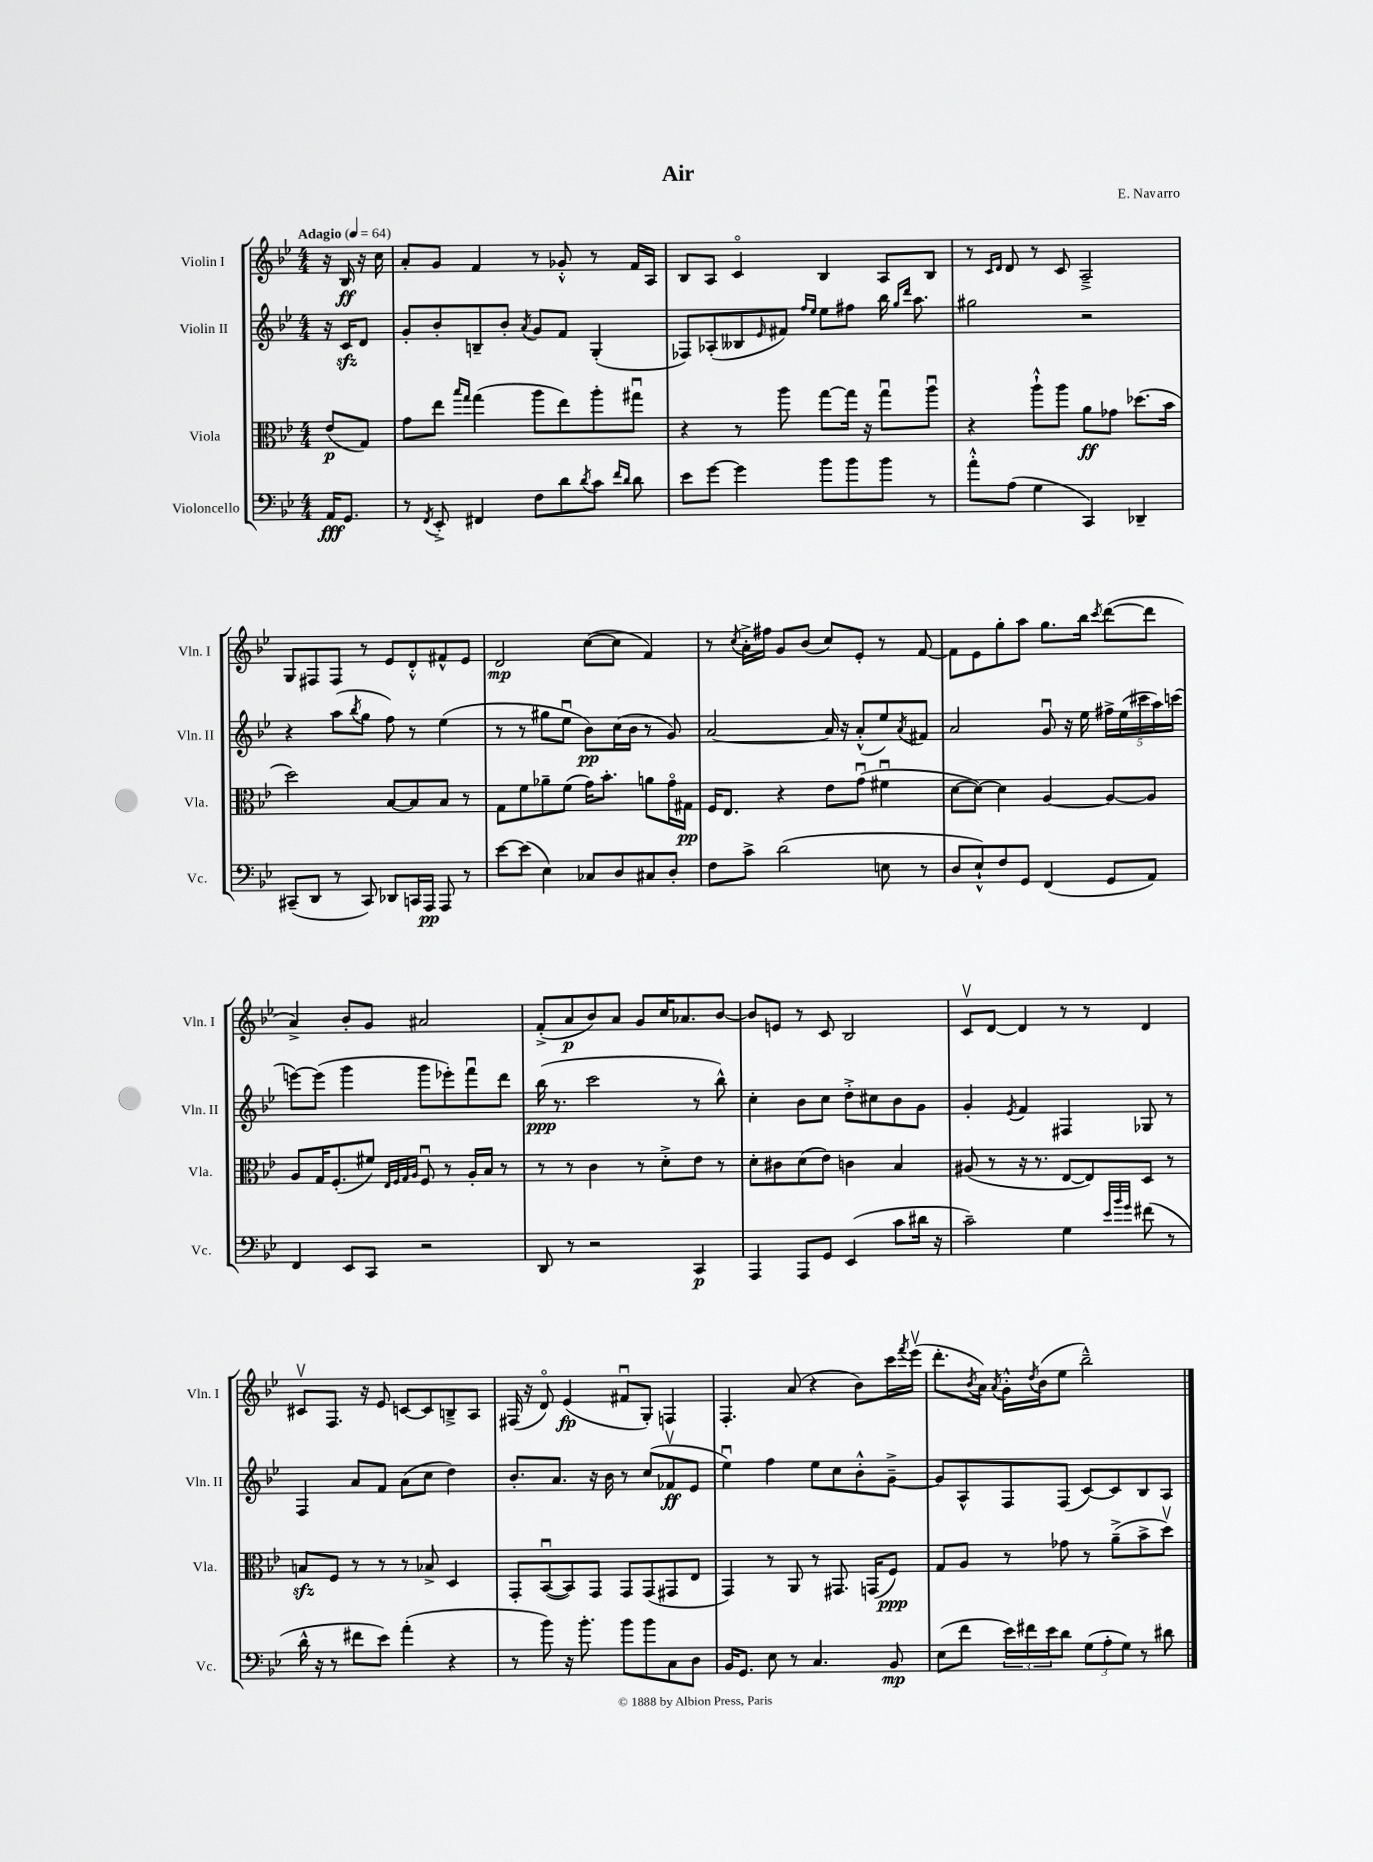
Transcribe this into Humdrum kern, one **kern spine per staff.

**kern	**kern	**kern	**kern
*staff4	*staff3	*staff2	*staff1
*clefF4	*clefC3	*clefG2	*clefG2
*k[b-e-]	*k[b-e-]	*k[b-e-]	*k[b-e-]
*M4/4	*M4/4	*M4/4	*M4/4
*MM64	*MM64	*MM64	*MM64
16AA/LK	(8e-/L	16r	16r
8.GG/J	.	16c/LK	16B-/
.	8G/J)	8d/J	16r
.	.	.	16cc\
=	=	=	=
8r	8g\L	8g'/L	8a'/L
8qFF/	.	.	.
8EE-'^/	8ee-\J	8b-'/	8g/J
.	16qqbb-/LL	.	.
.	16qqgg/JJ	.	.
4FF#/	(4gg\	8B~/	4f/
.	.	8b-'/J	.
.	.	8qa/	.
8F\L	8aa\L	8g/L	8r
8d\	8ee-\)	8f/J	8g-'^^/
8qd/	.	.	.
8c\J	8aa'\	(4G'/	8r
16qqf/LL	.	.	.
16qqd/JJ	.	.	.
8d\	8gg#u\J	.	16f/LL
.	.	.	16A/JJ
=	=	=	=
8e-\L	4r	8F-/L)	8B-/L
[8g\J	.	(8A-'/	8A/J
4g\]	8r	8B--/	4co/
.	.	16qqe-/	.
.	8aa\	8f#/J)	.
.	.	16qqff/LL	.
.	.	16qqee-/JJ	.
8b-\L	[8gg\L	8ee-\L	4B-/
8b-\	16gg\]Jk	8ff#\J	.
.	16r	.	.
8b-\J	8ggu\L	16bb-\	8A/L
.	.	16qqgg/LL	.
.	.	16qqddd/JJ	.
.	.	8.aa\	.
8r	8aau\J	.	8B-/J
=	=	=	=
8a'^^\L	4r	2gg#\	8r
.	.	.	16qqc/LL
.	.	.	16qqd/JJ
(8A\J	.	.	8d/
4G\	8aa`^^\L	.	8r
.	8aa\J	.	8c/
4CC/)	8a\L	2r	2A~^/
.	8g-\J	.	.
4DD-~/	(8.dd-\L	.	.
.	16b-\Jk	.	.
=	=	=	=
(8CC#~/L	2dd\)	4r	8G/L
8DD/J	.	.	8F#/
8r	.	(8aa\L	8F#/J
.	.	8qbb-/	.
8CC#/)	.	8gg\J	8r
8DD-/L	[8B-/L	8ff\)	8e-/L
16CC/L	8B-/]	8r	8d'^^/
16AAA/JJ	.	.	.
8AAA/	8B-/J	(4ee-\	8f#^^/
8r	8r	.	8e-/J
=	=	=	=
[8e-\L	8G\L	8r	2d/
(8e-\]J	8f\	8r	.
4E-\)	8a-~\	8gg#\L	.
.	(8f\J	8ee-u\J	.
8C-/L	16g\LK)	8b-\L)	([8cc\L
.	8.b-'\J	.	.
8D/	.	(16cc\L	8cc\]J
.	.	16b-\JJ	.
8C#/	8a\L	8r	4f/)
8D'/J	16go\L	8g/)	.
.	16G#\JJ	.	.
=	=	=	=
8F\L	16F/LK	[2a/	8r
.	8.E-/J	.	.
.	.	.	8qcc/
8c^\J	.	.	16a'^\LL
.	.	.	16ff#\JJ
(2d\	4r	.	8g/L
.	.	.	(8b-/J
.	8e-\L	16a/]	8cc/L)
.	.	16r	.
.	(8gu\J	(8a'^^/L	8e-'/J
8E\	4f#u\	8ee-/)	8r
.	.	8qa/	.
8r	.	8f#/J	[8f/
=	=	=	=
8D/L	[8d\L	2a/	8f\]L
8E-`^^/)	8d\_J)	.	8e-\
8F/	4d\]	.	8gg'\
8GG/J	.	.	8aa\J
(4FF/	[4A/	8gu/	8.gg\L
.	.	16r	.
.	.	16ee-\	16bb-\Jk
.	.	.	8qccc/
8GG/L	8A/_L	20ff#^\LL	([8ddd\L
.	.	(20ee-\	.
.	.	20ccc#\	.
8AA/J)	8A/]J	.	8ddd\]J
.	.	20aa\)	.
.	.	(20ccc\JJ	.
=	=	=	=
4FF/	8A/L	[8eee\L)	4a^/)
.	16G/K	(8eee\]J	.
.	(8.F'/	.	.
8EE-/L	.	4ggg\	8b-'/L
8CC/J	8f#/J)	.	8g/J
.	32qqE-/LLL	.	.
.	32qqF/	.	.
.	32qqG/	.	.
.	32qqA/JJJ	.	.
2r	8Fu/	8ggg\L	2a#/
.	8r	8eee-'\)	.
.	16A'/LL	8fffu\	.
.	16B-/JJ	.	.
.	8r	8ddd\J	.
=	=	=	=
8DD/	8r	(16bb-\	(8f'^/L
.	.	8.r	.
8r	8r	.	8a/
2r	4c\	2ccc\	8b-/)
.	.	.	8a/J
.	8r	.	8g/L
.	8d'^\L	.	16cc/K
.	.	.	8.a-/
4CC/	8e-\J	8r	.
.	8r	8bb-^^\)	[8b-/J
=	=	=	=
4AAA/	8d'\L	4cc'\	8b-/]L
.	8c#\	.	8e/J
8AAA/L	(8d\	8b-\L	8r
8GG/J	8e-\J)	8cc\J	8c/
(4EE-/	4c\	8dd'^\L	2B-/
.	.	8cc#\	.
8c\L	4B-/	8b-\	.
16d#\Jk	.	8g\J	.
16r	.	.	.
=	=	=	=
2c~\)	(8A#/	4g'/	8cv/L
.	8r	.	[8d/J
.	.	8qe-/	.
.	16r	4f/	4d/]
.	8.r	.	.
4G\	[8E-/L	4F#/	8r
.	8E-/])	.	8r
32qqe-/LLL	.	.	.
32qqb-/	.	.	.
32qqg/JJJ	.	.	.
(8f#\	8D/J	8G-/	4d/
8r	8r	8r	.
=	=	=	=
16d^^\	8B/L	4F/	8c#v/L
16r	.	.	.
8r	8F/J	.	8.F/J
8f#\L	8r	8a/L	.
.	.	.	16r
8e-\J)	8r	8f/J	8e-/
(4a'\	8r	(8a\L	[8c/L
.	8B-^/	8cc\J	8c/]
4r	4D/	4dd\)	8B~^/
.	.	.	8A/J
=	=	=	=
8r	8GG'/L	8.b-'/L	(16F#/
.	.	.	16r
8b-\)	([8BB-u/	.	8do/)
.	.	8.a/J	.
16r	8BB-/])	.	(4e-/
8.b-'\	.	.	.
.	8GG/J	16r	.
.	.	16b-\	.
8b-\L	8GG/L	8r	8f#u/L
8b-\	(8GG/	(8cc/L	8G'/J)
8C\	8GG#/	8f-v/	4F/
8D\J	8E-/J	8e-/J	.
=	=	=	=
16BB-/LK	4GG/)	4ee-u\)	4.F'/
8.GG/J	.	.	.
8E-\	8r	4ff\	.
8r	8AA/	.	(8a/
4.C/	8r	8ee-\L	4r
.	8.GG#/	8cc\	.
.	.	8b-'^^\	8b-\L)
.	(16GG/LK	.	.
8BB-/	8F/J)	[8g~^\J	16ccc\L
.	.	.	8qfff/
.	.	.	(16eee-v\JJ
=	=	=	=
(8E-\L	8G/L	8g/]L	8.ddd'\L
8f\J	8A/J	8A^^/	.
.	.	.	8qb-/
.	.	.	16a\Jk)
.	.	.	8qa/
24e-\LL)	8r	8F/	16g'^^\LL
24f#\	.	.	.
.	.	.	8qdd/
.	.	.	(16b-\J
24e-\J	.	.	.
8d\J	8g-\	(8F/J	8ee-\J
(12G\L	8r	[8c/L)	2bb-~^^\)
12A'\	.	.	.
.	(8a~^\L	8c/]	.
12G\J)	.	.	.
8r	8b-^\	8B-/	.
8d#\	8ddv\J)	8A/J	.
==	==	==	==
*-	*-	*-	*-
